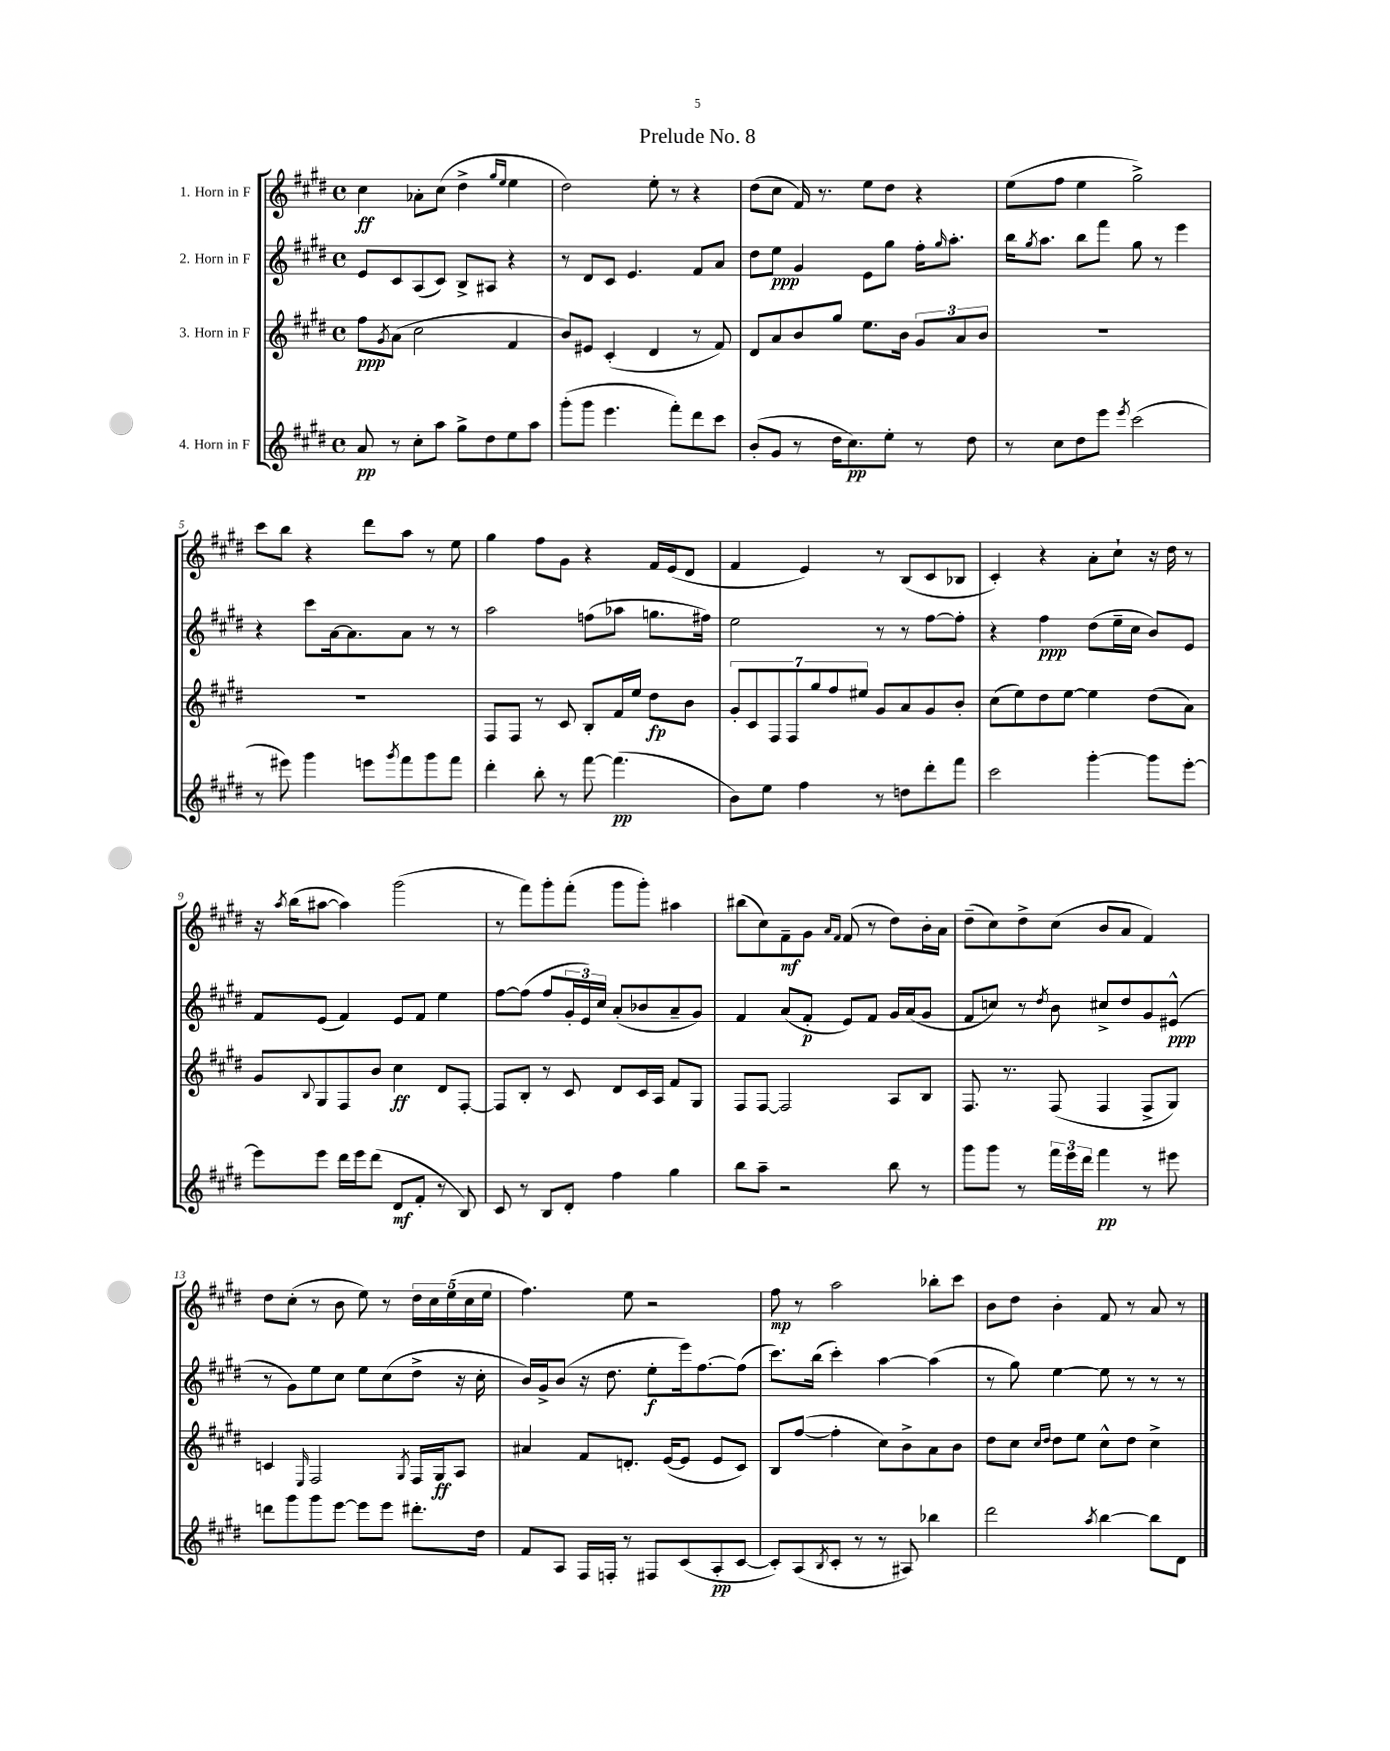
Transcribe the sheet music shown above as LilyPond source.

\header { title = "Prelude No. 8" }
<<
\new StaffGroup <<
\new Staff = "s0" \with { instrumentName = "1. Horn in F" } {
    \clef treble \key e \major \defaultTimeSignature \time 4/4
    cis''4\ff aes'8-. cis''8( dis''4-> \grace { gis''16 e''16 } e''4 |
    dis''2) e''8-. r8 r4 |
    dis''8( cis''8 fis'16) r8. e''8 dis''8 r4 |
    e''8( fis''8 e''4 gis''2->) |
    cis'''8 b''8 r4 dis'''8 a''8 r8 e''8 |
    gis''4 fis''8 gis'8 r4 fis'16 e'16( dis'8 |
    fis'4 e'4) r8 b8( cis'8 bes8 |
    cis'4-.) r4 a'8-. cis''8-! r16 dis''16 r8 |
    r16 \acciaccatura { a''8 } b''16( ais''8~ ais''4) gis'''2( |
    r8 fis'''8) gis'''8-. fis'''8-.( gis'''8 gis'''8-.) ais''4 |
    bis''8( cis''8) fis'8--\mf gis'8 \grace { a'16 fis'16 } fis'8( r8 dis''8) b'16-. a'16 |
    dis''8--( cis''8) dis''8-> cis''8( b'8 a'8 fis'4) |
    dis''8 cis''8-.( r8 b'8 e''8) r8 \tuplet 5/4 { dis''16 cis''16 e''16( cis''16 e''16 } |
    fis''4.) e''8 r2 |
    fis''8\mp r8 a''2 bes''8-. cis'''8 |
    b'8 dis''8 b'4-. fis'8 r8 a'8 r8 \bar "|." |
}
\new Staff = "s1" \with { instrumentName = "2. Horn in F" } {
    \clef treble \key e \major \defaultTimeSignature \time 4/4
    e'8 cis'8 a8( cis'8) b8-> ais8 r4 |
    r8 dis'8 cis'8 e'4. fis'8 a'8 |
    dis''8 e''8\ppp gis'4 e'8 gis''8 fis''16-. \grace { gis''16 } a''8.-. |
    b''16 \acciaccatura { gis''8 } a''8. b''8 fis'''8 gis''8 r8 e'''4 |
    r4 cis'''8 a'16~ a'8. a'8 r8 r8 |
    a''2 f''8( aes''8 g''8. fis''16) |
    e''2 r8 r8 fis''8~ fis''8-. |
    r4 fis''4\ppp dis''8( e''16-- cis''16 b'8) e'8 |
    fis'8 e'8( fis'4) e'8 fis'8 e''4 |
    fis''8~ fis''8( fis''8 \tuplet 3/2 { gis'16-. e'16) cis''16 } a'8-.( bes'8 a'8-- gis'8) |
    fis'4 a'8( fis'8-.\p e'8) fis'8 gis'16 a'16( gis'8 |
    fis'8 c''8) r8 \acciaccatura { dis''8 } b'8 cis''8-> dis''8 gis'8 eis'8-^\ppp( |
    r8 gis'8) e''8 cis''8 e''8 cis''8( dis''8-> r16 cis''16-. |
    b'16) gis'16-> b'8( r16 dis''8. e''8-.\f e'''16) fis''8.~ fis''8( |
    cis'''8.) b''16( cis'''4-.) a''4~ a''4( |
    r8 gis''8) e''4~ e''8 r8 r8 r8 \bar "|." |
}
\new Staff = "s2" \with { instrumentName = "3. Horn in F" } {
    \clef treble \key e \major \defaultTimeSignature \time 4/4
    fis''8\ppp \acciaccatura { gis'8 } a'8( cis''2 fis'4 |
    b'8) eis'8 cis'4-.( dis'4 r8 fis'8) |
    dis'8 a'8 b'8 gis''8 e''8. b'16 \tuplet 3/2 { gis'8 a'8 b'8 } |
    R1 |
    R1 |
    fis8 fis8 r8 cis'8 b8-. fis'16 e''16 dis''8\fp b'8 |
    \tuplet 7/4 { gis'8-. cis'8 fis8 fis8 gis''8 fis''8 eis''8 } gis'8 a'8 gis'8 b'8-. |
    cis''8( e''8) dis''8 e''8~ e''4 dis''8( a'8) |
    gis'8 \appoggiatura { b8 } gis8 fis8 b'8 cis''4\ff dis'8 fis8~-. |
    fis8 b8-. r8 cis'8 dis'8 cis'16 a16 fis'8 gis8 |
    fis8 fis8~ fis2 a8 b8 |
    fis8. r8. fis8( fis4 fis8-> gis8) |
    c'4 \grace { e16 } fis2 \acciaccatura { gis8 } fis16 gis16\ff a8 |
    ais'4 fis'8 d'8.-. e'16~( e'8 e'8 cis'8) |
    b8 fis''8~( fis''4-. cis''8) b'8-> a'8 b'8 |
    dis''8 cis''8 \grace { cis''16 dis''16 } dis''8 e''8 cis''8-^ dis''8 cis''4-> \bar "|." |
}
\new Staff = "s3" \with { instrumentName = "4. Horn in F" } {
    \clef treble \key e \major \defaultTimeSignature \time 4/4
    a'8\pp r8 cis''8-. a''8 gis''8-> dis''8 e''8 a''8 |
    gis'''8-.( gis'''8 e'''4. fis'''8-.) dis'''8 cis'''8 |
    b'8-.( gis'8 r8 dis''16 cis''8.\pp) e''8-. r8 dis''8 |
    r8 cis''8 dis''8 e'''8 \acciaccatura { e'''8 } cis'''2( |
    r8 eis'''8) gis'''4 e'''8 \acciaccatura { gis'''8 } fis'''8 gis'''8 fis'''8 |
    dis'''4-. b''8-. r8 fis'''8~ fis'''4.\pp( |
    b'8) e''8 fis''4 r8 d''8 dis'''8-. fis'''8 |
    cis'''2 gis'''4~-. gis'''8 e'''8~-. |
    e'''8 e'''8 dis'''16 e'''16 dis'''8( dis'8\mf fis'8-. r8 b8) |
    cis'8 r8 b8 dis'8-. fis''4 gis''4 |
    b''8 a''8-- r2 b''8 r8 |
    gis'''8 gis'''8 r8 \tuplet 3/2 { fis'''16 e'''16 dis'''16 } fis'''4\pp r8 eis'''8 |
    d'''8 gis'''8 gis'''8 e'''8~ e'''8 e'''8 dis'''8.-. dis''16 |
    fis'8 a8 fis16 f16-. r8 fis8 cis'8( a8-.\pp cis'8~ |
    cis'8-.) a8( \acciaccatura { b8 } cis'8-. r8 r8 ais8) bes''4 |
    dis'''2 \acciaccatura { a''8 } b''4~ b''8 dis'8 \bar "|." |
}
>>
>>
